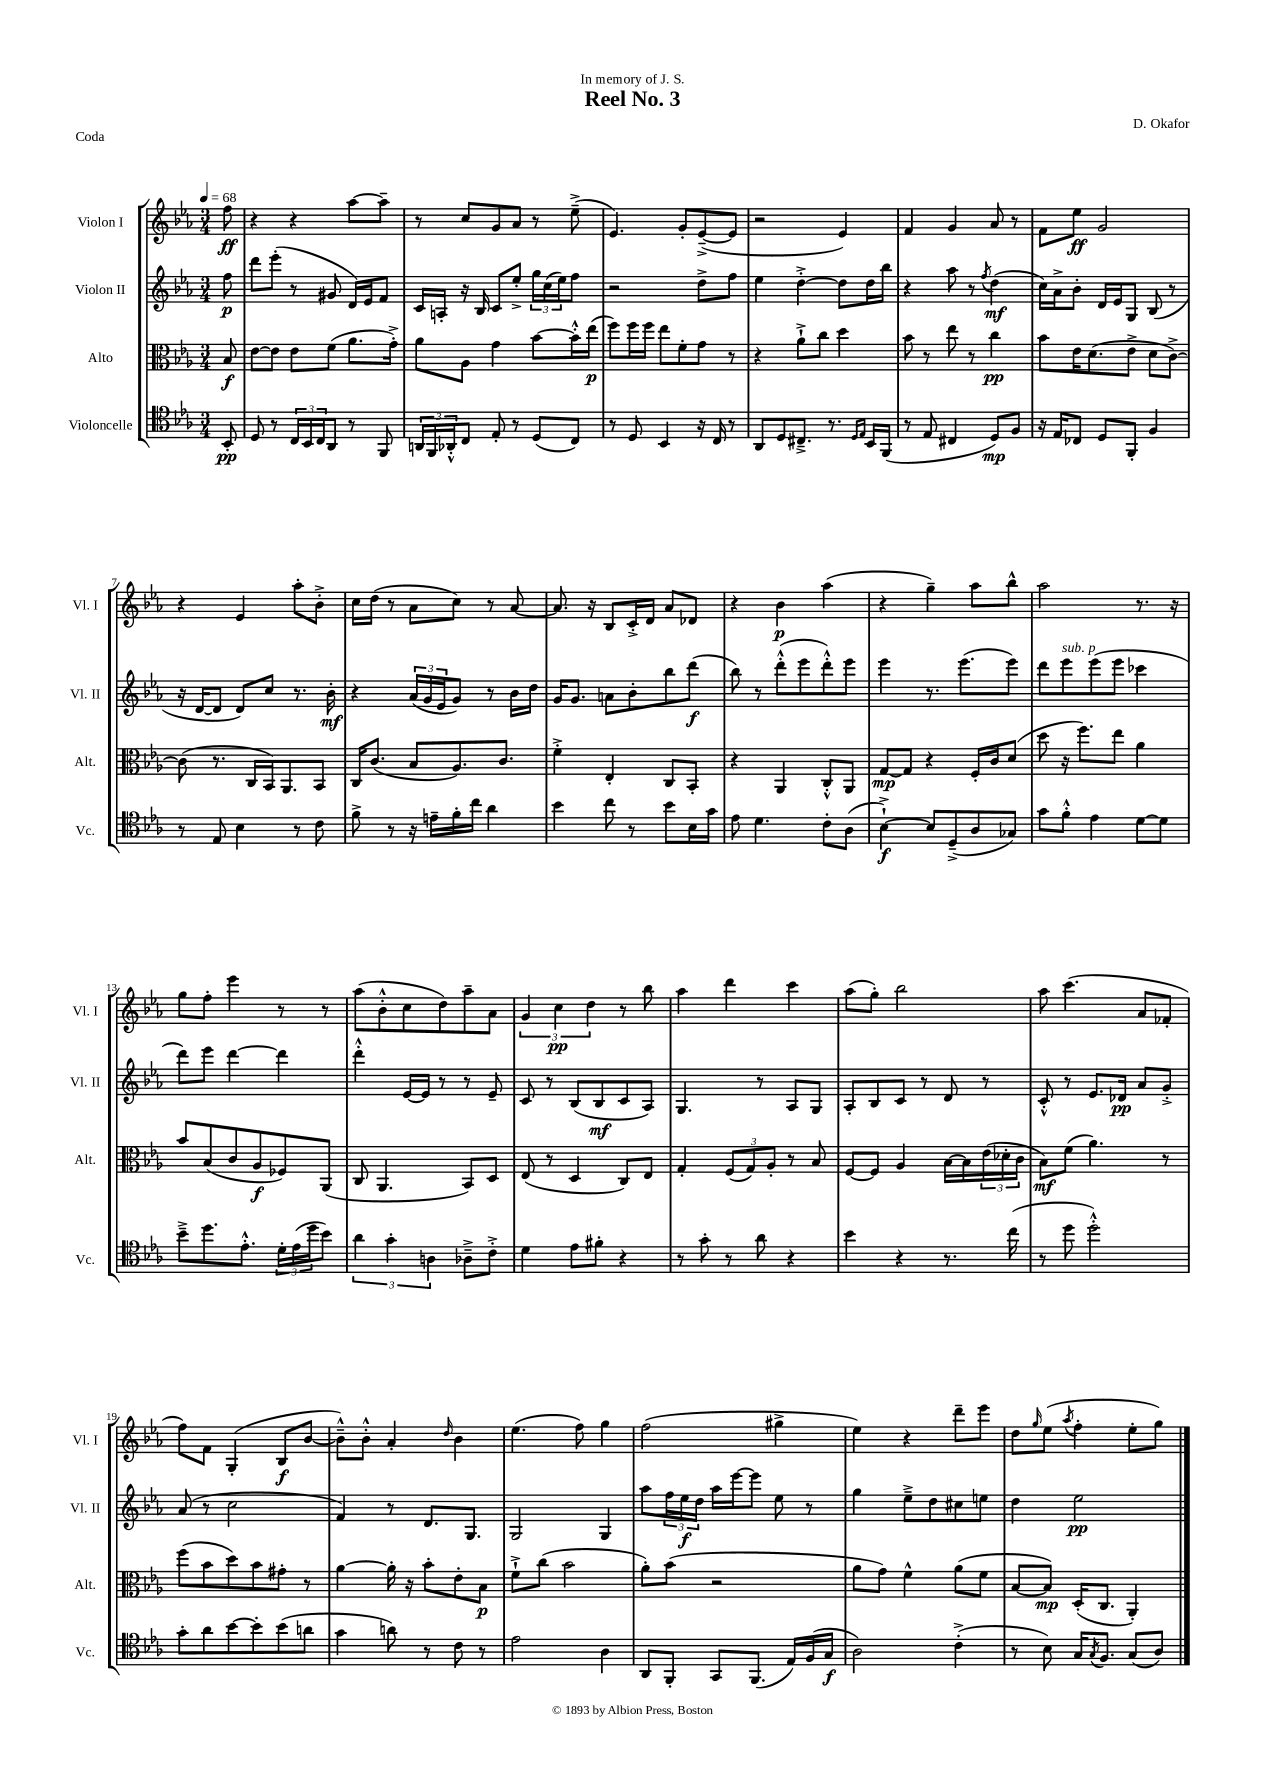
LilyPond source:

\header { title = "Reel No. 3" composer = "D. Okafor" dedication = "In memory of J. S." piece = "Coda" }
<<
\new StaffGroup <<
\new Staff = "s0" \with { instrumentName = "Violon I" shortInstrumentName = "Vl. I" } {
    \clef treble \key ees \major \numericTimeSignature \time 3/4 \partial 8 \tempo 4 = 68
    f''8\ff |
    r4 r4 aes''8~ aes''8-- |
    r8 c''8 g'8 aes'8 r8 ees''8--->( |
    ees'4.) g'8-. ees'8~--->( ees'8 |
    r2 ees'4) |
    f'4 g'4 aes'8 r8 |
    f'8 ees''8\ff g'2 |
    r4 ees'4 aes''8-. bes'8-.-> |
    c''16 d''16( r8 aes'8 c''8) r8 aes'8~ |
    aes'8. r16 bes8 c'16-.-> d'16 aes'8 des'8 |
    r4 bes'4\p aes''4( |
    r4 g''4--) aes''8 bes''8-^ |
    aes''2 r8. r16 |
    g''8 f''8-. ees'''4 r8 r8 |
    aes''8( bes'8-.-^ c''8 d''8) aes''8-- aes'8 |
    \tuplet 3/2 { g'4 c''4\pp d''4 } r8 bes''8 |
    aes''4 d'''4 c'''4 |
    aes''8( g''8-.) bes''2 |
    aes''8 c'''4.( aes'8 fes'8-. |
    f''8) f'8 g4-.( bes8\f bes'8~ |
    bes'8---^) bes'8-.-^ aes'4-. \grace { d''16 } bes'4 |
    ees''4.( f''8) g''4 |
    f''2( gis''4-> |
    ees''4) r4 d'''8-- ees'''8 |
    d''8 \grace { g''16 } ees''8( \acciaccatura { aes''8 } f''4-. ees''8-. g''8) \bar "|." |
}
\new Staff = "s1" \with { instrumentName = "Violon II" shortInstrumentName = "Vl. II" } {
    \clef treble \key ees \major \numericTimeSignature \time 3/4 \partial 8
    f''8\p |
    d'''8 ees'''8-.( r8 gis'8 d'16) ees'16 f'8 |
    c'16 a16-. r16 bes16 c'8 ees''8-.-> \tuplet 3/2 { g''16 c''16( ees''16) } f''8 |
    r2 d''8-> f''8 |
    ees''4 d''4~-.-> d''8 d''16 bes''16 |
    r4 aes''8 r8 \acciaccatura { f''8 } d''4\mf( |
    c''16) aes'16-> bes'8-. d'16 ees'16 g8 bes8( r8 |
    r16 d'16~ d'8 d'8) c''8 r8. bes'16-.\mf |
    r4 \tuplet 3/2 { aes'16( g'16 ees'16 } g'8) r8 bes'16 d''16 |
    g'16 g'8. a'8 bes'8-. bes''8 d'''8\f( |
    bes''8) r8 d'''8-.-^( ees'''8 d'''8-.-^) ees'''8 |
    ees'''4 r8. ees'''8.( ees'''8) |
    d'''8 ees'''8^\markup { \italic "sub. p" } ees'''8( ees'''8 ces'''4 |
    d'''8) ees'''8 d'''4~ d'''4 |
    d'''4-.-^ ees'16~ ees'16 r8 r8 ees'8-- |
    c'8 r8 bes8( bes8\mf c'8 aes8) |
    g4. r8 aes8 g8 |
    aes8-. bes8 c'8 r8 d'8 r8 |
    c'8-.-^ r8 ees'8. des'16\pp aes'8 g'8-.-> |
    aes'8( r8 c''2 |
    f'4) r8 d'8. g8. |
    g2 g4 |
    aes''8 \tuplet 3/2 { f''16 ees''16\f d''16 } aes''16 ees'''16~ ees'''8 ees''8 r8 |
    g''4 ees''8---> d''8 cis''8 e''8 |
    d''4 ees''2\pp \bar "|." |
}
\new Staff = "s2" \with { instrumentName = "Alto" shortInstrumentName = "Alt." } {
    \clef alto \key ees \major \numericTimeSignature \time 3/4 \partial 8
    bes8\f |
    ees'8~ ees'8 ees'8 f'8( aes'8. g'16-.->) |
    aes'8 aes8 g'4 bes'8~ bes'16-.-^ ees''16\p( |
    f''8) f''16 f''16 ees''8 f'8-. g'8 r8 |
    r4 aes'8-!-> c''8 d''4 |
    bes'8 r8 ees''8 r8 c''4\pp |
    bes'8 ees'16 d'8.( ees'8-> d'8 c'8~->) |
    c'8( r8. c16 bes,16) aes,8. bes,8 |
    c16 c'8.( bes8 aes8.) c'8. |
    f'4-.-> ees4-. c8 bes,8-. |
    r4 aes,4 c8-.-^ aes,8 |
    g8~\mp g8 r4 f16-. c'16 d'8( |
    d''8 r16 f''8.) ees''8 aes'4 |
    bes'8 bes8( c'8 aes8\f fes8) aes,8( |
    c8 aes,4. bes,8) d8 |
    ees8( r8 d4 c8) ees8 |
    g4-. \tuplet 3/2 { f8( g8) aes8-. } r8 bes8 |
    f8~ f8 aes4 bes16~ bes16 \tuplet 3/2 { ees'16( des'16-. c'16 } |
    bes8\mf) f'8( aes'4.) r8 |
    f''8( bes'8 d''8) bes'8 gis'8-. r8 |
    aes'4~ aes'16-. r16 bes'8-. ees'8-. bes8\p |
    f'8-!-> c''8( bes'2 |
    aes'8-.) bes'8( r2 |
    aes'8 g'8) f'4-^ aes'8( f'8 |
    bes8~ bes8\mp) d16-.( c8. aes,4-.) \bar "|." |
}
\new Staff = "s3" \with { instrumentName = "Violoncelle" shortInstrumentName = "Vc." } {
    \clef tenor \key ees \major \numericTimeSignature \time 3/4 \partial 8
    bes,8-.\pp |
    d8 r8 \tuplet 3/2 { c16 bes,16 c16 } aes,8 r8 f,8 |
    \tuplet 3/2 { a,16 f,16 aes,16-.-^ } c8 ees8-. r8 d8( c8) |
    r8 d8 bes,4 r16 c16 r8 |
    aes,8 d8 cis8.---> r8. \grace { d16 ees16 } bes,16 f,16( |
    r8 ees8 cis4 d8\mp) f8 |
    r16 ees16 ces8 d8 f,8-. f4 |
    r8 ees8 bes4 r8 c'8 |
    f'8-> r8 r16 e'16-- f'16-. c''16 aes'4 |
    bes'4 c''8 r8 bes'8 bes16 g'16 |
    ees'8 d'4. c'8-. aes8( |
    bes4~-!->\f) bes8 d8--->( aes8 ges8) |
    g'8 f'8-.-^ ees'4 d'8~ d'8 |
    bes'8---> d''8. ees'8.-.-^ \tuplet 3/2 { d'16-. ees'16( d''16 } bes'8) |
    \tuplet 3/2 { aes'4 g'4-. a4 } aes8---> c'8-.-> |
    d'4 ees'8 fis'8-. r4 |
    r8 g'8-. r8 aes'8 r4 |
    bes'4 r4 r8. c''16( |
    r8 d''8 d''2-.-^) |
    g'8-. aes'8 bes'8~ bes'8-. bes'8( a'8 |
    g'4 a'8) r8 c'8 r8 |
    ees'2 aes4 |
    aes,8 f,8-. g,8 f,8.( ees16) f16( g16\f |
    aes2) c'4-.->( |
    r8 bes8) g16 \acciaccatura { g8 } f8. g8( aes8) \bar "|." |
}
>>
>>
